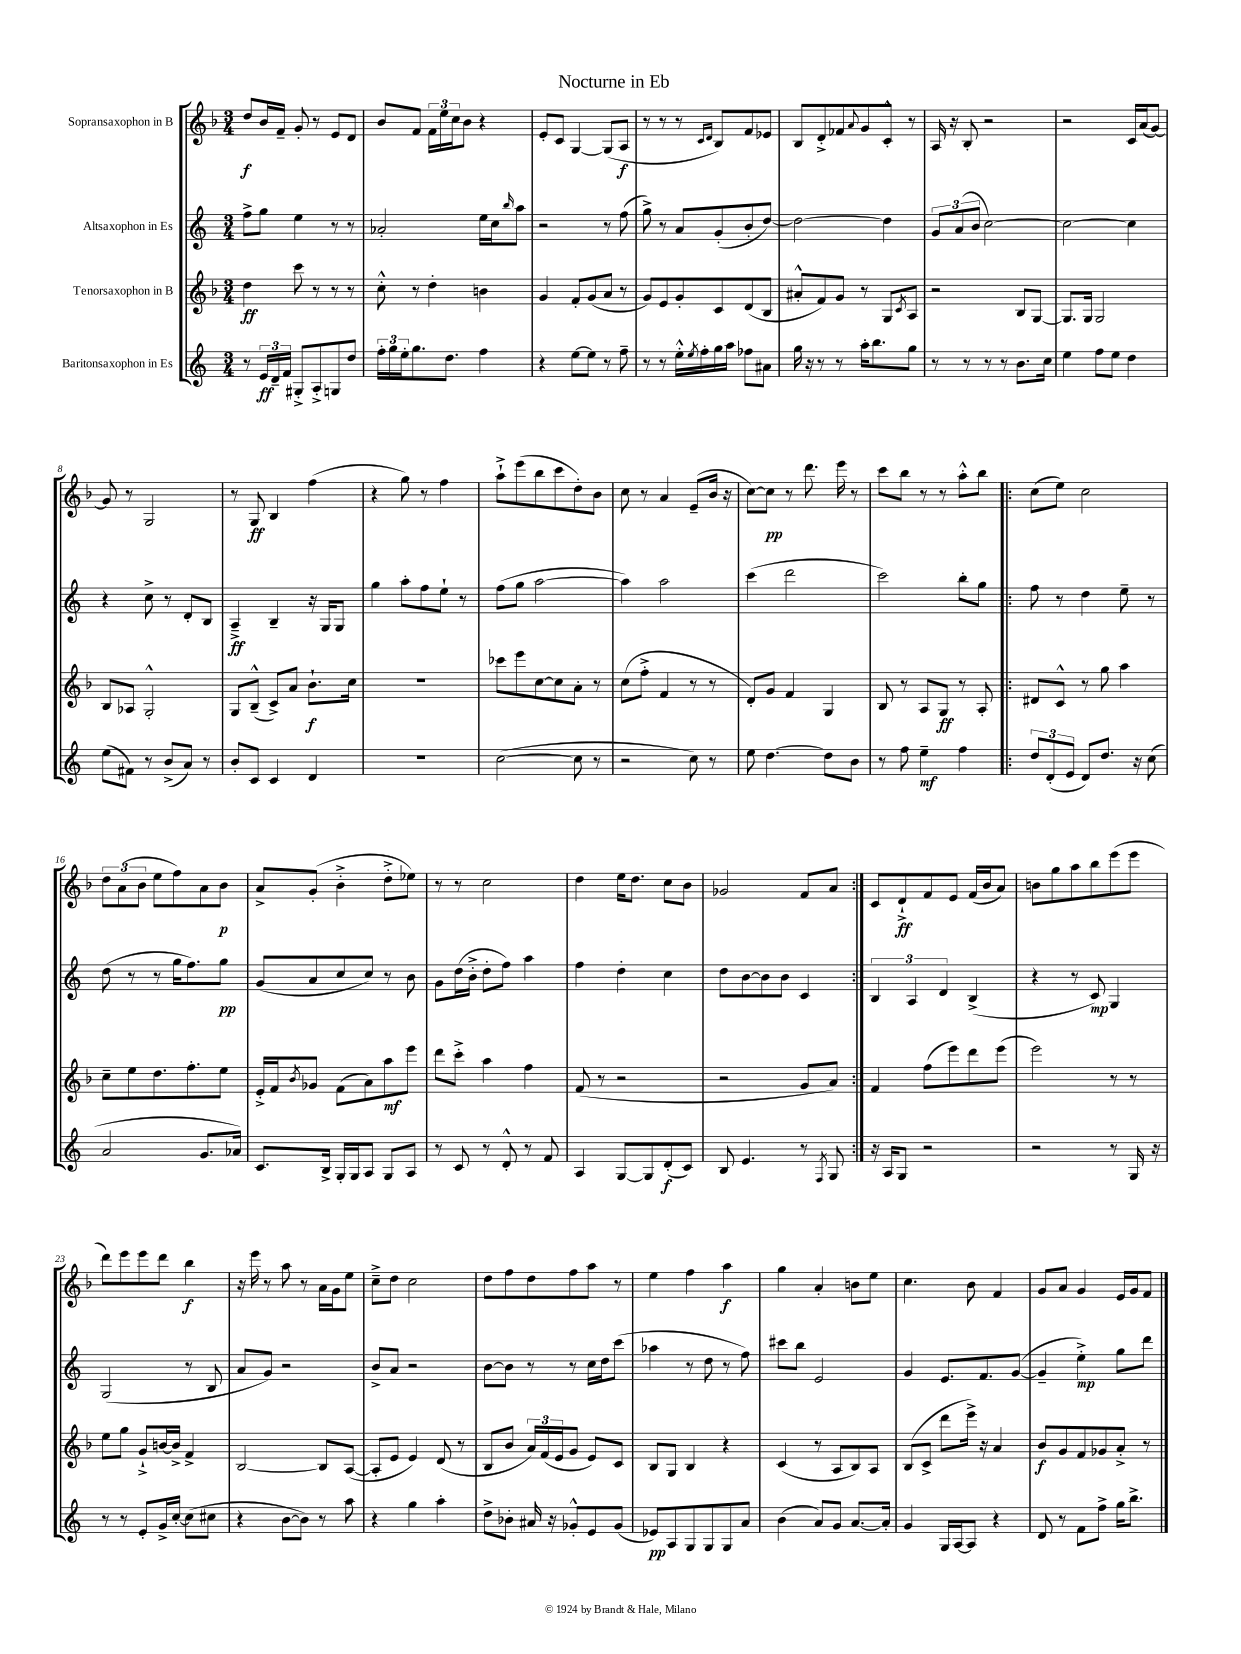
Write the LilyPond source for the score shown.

\header { title = "Nocturne in Eb" }
<<
\new StaffGroup <<
\new Staff = "s0" \with { instrumentName = "Sopransaxophon in B" } {
    \clef treble \key f \major \numericTimeSignature \time 3/4
    d''8\f bes'16 f'16-- g'8-. r8 e'8 d'8 |
    bes'8 f'8 \tuplet 3/2 { f'16 e''16 c''16 } bes'8 r4 |
    e'8-. c'8 g4~ g8( a8\f |
    r8 r8 r8 \grace { c'16 d'16 } bes8) f'8 ees'8 |
    bes8 d'8-.-> fes'8 \appoggiatura { a'8 } g'8 c'8-.-^ r8 |
    a16 r16 bes8-. r2 |
    r2 c'16 a'16( g'8~) |
    g'8 r8 g2 |
    r8 g8\ff bes4 f''4( |
    r4 g''8) r8 f''4 |
    a''8-!-> e'''8( bes''8 c'''8 d''8-.) bes'8 |
    c''8 r8 a'4 e'8--( bes'16 r16 |
    c''8~) c''8\pp r8 d'''8. e'''16 r8 |
    c'''8 bes''8 r8 r8 a''8-.-^ bes''8 |
    \repeat volta 2 { c''8( e''8) c''2 |
    \tuplet 3/2 { d''8 a'8( bes'8 } e''8 f''8) a'8 bes'8\p |
    a'8-> g'8-.( bes'4-.-> d''8-.-> ees''8) |
    r8 r8 c''2 |
    d''4 e''16 d''8. c''8 bes'8 |
    ges'2 f'8 a'8 | }
    c'8 d'8-!->\ff f'8 e'8 f'16( bes'16 a'8) |
    b'8 g''8 a''8 bes''8 e'''8( e'''8 |
    d'''8) e'''8 e'''8 d'''8 bes''4\f |
    r16 e'''16 r8 a''8 r8 a'16 g'16 e''8 |
    c''8---> d''8 c''2 |
    d''8 f''8 d''8 f''8 a''8 r8 |
    e''4 f''4 a''4\f |
    g''4 a'4-. b'8 e''8 |
    c''4. bes'8 f'4 |
    g'8 a'8 g'4 e'16 g'16 f'8 \bar "|." |
}
\new Staff = "s1" \with { instrumentName = "Altsaxophon in Es" } {
    \clef treble \key c \major \numericTimeSignature \time 3/4
    f''8-> g''8 e''4 r8 r8 |
    aes'2-. e''16 c''16 \grace { b''16 } a''8 |
    r2 r8 f''8( |
    g''8->) r8 a'8 g'8-.( b'8-. d''8~) |
    d''2~ d''4 |
    \tuplet 3/2 { g'8 a'8( b'8 } c''2~) |
    c''2~ c''4 |
    r4 c''8-> r8 d'8-. b8 |
    a4--->\ff b4-- r16 g16 g8 |
    g''4 a''8-. f''8 e''8-! r8 |
    f''8( g''8 a''2~ |
    a''4) a''2 |
    c'''4( d'''2 |
    c'''2) b''8-. g''8 |
    \repeat volta 2 { f''8 r8 d''4 e''8-- r8 |
    d''8( r8 r8 g''16 f''8.) g''8\pp |
    g'8( a'8 c''8 c''8) r8 b'8 |
    g'8 d''16( b'16-.-> d''8-. f''8) a''4 |
    f''4 d''4-. c''4 |
    d''8 b'8~ b'8 b'8 c'4 | }
    \tuplet 3/2 { b4 a4 d'4 } b4->( |
    r4 r8 c'8\mp) g4 |
    g2( r8 b8 |
    a'8 g'8) r2 |
    b'8-> a'8 r2 |
    b'8~ b'8 r8 r8 c''16 d''16 c'''8( |
    aes''4 r8 d''8 r8 f''8) |
    cis'''8 b''8 e'2 |
    g'4 e'8. f'8. g'8~( |
    g'4-- e''4-.->\mp) g''8 d'''8 \bar "|." |
}
\new Staff = "s2" \with { instrumentName = "Tenorsaxophon in B" } {
    \clef treble \key f \major \numericTimeSignature \time 3/4
    d''4\ff c'''8 r8 r8 r8 |
    c''8-.-^ r8 d''4-. b'4 |
    g'4 f'8-. g'8( a'8 r8 |
    g'8) e'8 g'8-. c'8 d'8( bes8 |
    ais'8-.-^ f'8) g'8 r8 g8 \acciaccatura { c'8 } a8 |
    r2 bes8 g8~ |
    g8. g16 g2 |
    bes8 aes8 g2-.-^ |
    g8 bes8---^( c'8->) a'8 bes'8.-!\f c''16 |
    R2. |
    ces'''8 e'''8 c''8~ c''8 a'8-. r8 |
    c''8( f''8-.-> f'4 r8 r8 |
    d'8-.) g'8 f'4 g4 |
    bes8 r8 a8 g8\ff r8 a8-. |
    \repeat volta 2 { dis'8 c'8-^ r8 g''8 a''4 |
    c''8-- e''8 d''8. f''8.-. e''8 |
    e'16-.-> f'16 \acciaccatura { bes'8 } ges'8 f'8( a'8) a''8\mf e'''8 |
    d'''8 c'''8-.-> a''4 f''4 |
    f'8( r8 r2 |
    r2 g'8 a'8) | }
    f'4 f''8( e'''8) d'''8 e'''8( |
    e'''2) r8 r8 |
    e''8 g''8 g'8-!-> b'16~ b'16-> f'4-> |
    bes2~ bes8 a8~( |
    a8-. e'8 e'4) d'8( r8 |
    bes8 bes'8 \tuplet 3/2 { a'16) f'16( e'16 } g'8 e'8) c'8 |
    bes8 g8 bes4 r4 |
    c'4( r8 a8 bes8) a8 |
    bes8( c'8-> d'''8 e'''16->) r16 a'4 |
    bes'8\f g'8 f'8 ges'8 a'8-.-> r8 \bar "|." |
}
\new Staff = "s3" \with { instrumentName = "Baritonsaxophon in Es" } {
    \clef treble \key c \major \numericTimeSignature \time 3/4
    r8 \tuplet 3/2 { e'16\ff d'16-- f'16 } gis8-.-> a8-.-> g8 d''8 |
    \tuplet 3/2 { f''16-. g''16 e''16-. } g''8. d''8. f''4 |
    r4 e''8~ e''8 r8 f''8-- |
    r8 r8 e''16-.-^ \acciaccatura { e''8 } f''16-. g''16 a''16 fes''8 ais'8 |
    g''16 r16 r8 r8 a''16-. b''8. g''8 |
    r8 r8 r8 r8 b'8. c''16 |
    e''4 f''8 e''8 d''4 |
    e''8( fis'8) r8 b'8->( a'8) r8 |
    b'8-. c'8 c'4 d'4 |
    R2. |
    c''2~( c''8 r8 |
    r2 c''8) r8 |
    e''8 d''4.~ d''8 b'8 |
    r8 f''8 e''4--\mf f''4 |
    \repeat volta 2 { \tuplet 3/2 { d''8 d'8-.( e'8 } d'8) d''8. r16 c''8( |
    a'2 g'8. aes'16) |
    c'8. b16-> g16-. g16 a8 g8 a8 |
    r8 c'8 r8 d'8-.-^ r8 f'8 |
    a4 g8~ g8 d'8-.\f( c'8) |
    b8 e'4. r8 \acciaccatura { f8 } g8 | }
    r16 a16 g8 r2 |
    r2 r8 g16 r16 |
    r8 r8 e'8-. g'16-> c''16~-. c''8( cis''8 |
    r4 b'8~ b'8) r8 a''8 |
    r4 g''4 a''4-. |
    d''8-> bes'8-. ais'16 r16 ges'8-.-^ e'8 ges'8( |
    ees'8\pp) a8 g8 g8 g8 a'8 |
    b'4( a'8) g'8 a'8.~ a'16-. |
    g'4 g16 a16~ a8 r4 |
    d'8 r8 f'8 f''8-> g''16 b''8.-> \bar "|." |
}
>>
>>
